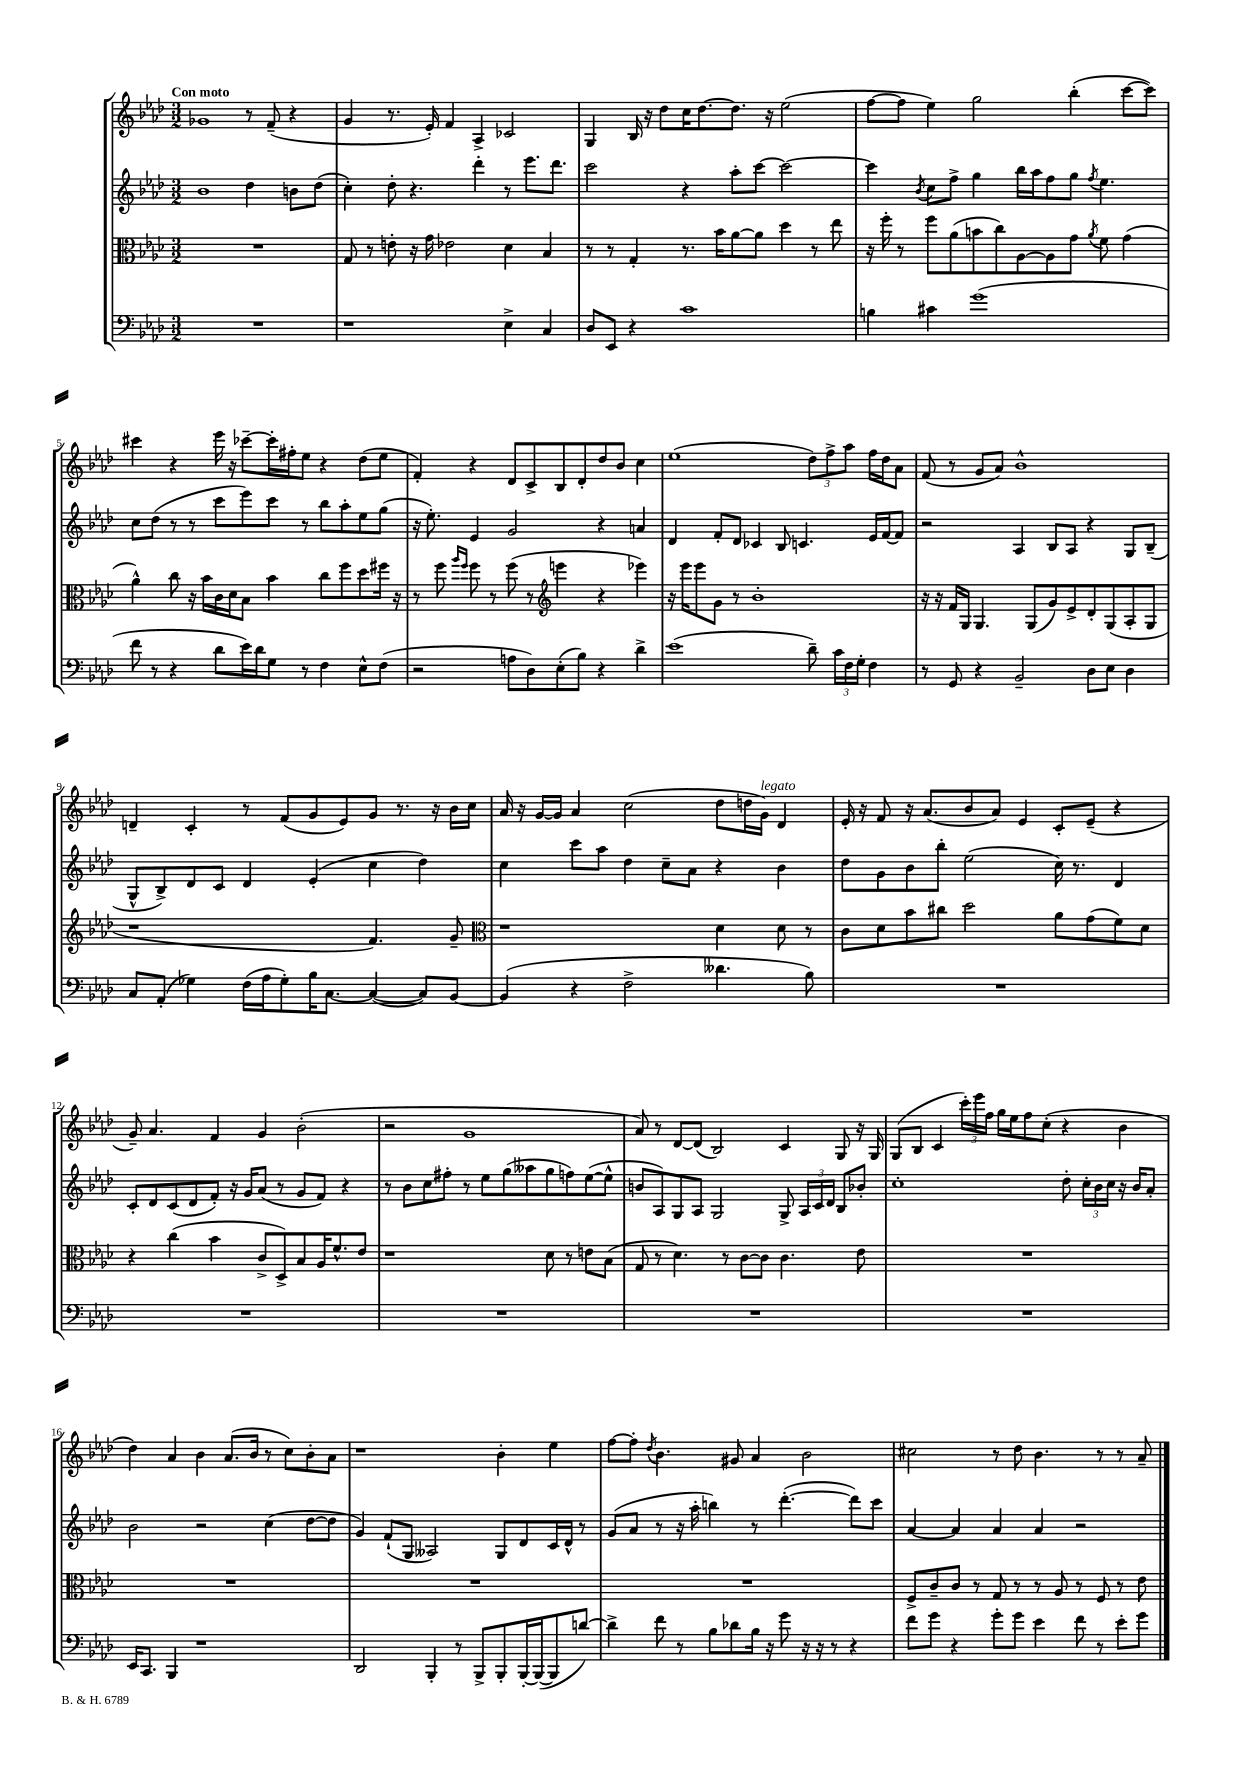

**kern	**kern	**kern	**kern
*part4	*part3	*part2	*part1
*staff4	*staff3	*staff2	*staff1
*clefF4	*clefC3	*clefG2	*clefG2
*k[b-e-a-d-]	*k[b-e-a-d-]	*k[b-e-a-d-]	*k[b-e-a-d-]
*M3/2	*M3/2	*M3/2	*M3/2
=1	=1	=1	=1
!	!	!	!LO:TX:a:B:t=Con moto
1.r	1.r	1b-	1g-X
.	.	4dd-\	8r
.	.	.	(8f~/
.	.	8bn\L	4r
.	.	(8dd-\J	.
=2	=2	=2	=2
1r	8G/	4cc'\)	4g/
.	8r	.	.
.	8en'\	8dd-'\	8.r
.	16r	4.r	.
.	16g\	.	16e-'/)
.	2e-X\	.	4f/
.	.	4ddd-'\	4A-^/
4E-^\	4d-\	8r	2c-X/
.	.	8.eee-\L	.
4C/	4B-/	.	.
.	.	8.ddd-\J	.
=3	=3	=3	=3
8D-/L	8r	2ccc\	4G/
8EE-/J	8r	.	.
4r	4G'/	.	16B-/
.	.	.	16r
.	.	.	8dd-\L
1c	8.r	4r	16cc\K
.	.	.	[8.dd-\
.	16b-\KL	.	.
.	[8a-\	8aa-'\L	8.dd-\J]
.	8a-\J]	[8ccc\J	.
.	.	.	16r
.	4dd-\	2ccc\_	(2ee-\
.	8r	.	.
.	8ee-\	.	.
=4	=4	=4	=4
4Bn\	16r	4ccc\]	[8ff\L
.	16ff'\	.	.
.	8r	.	8ff\J]
.	.	8qb-/	.
4c#X\	8ff\L	8cc\L	4ee-\)
.	(8a-\	8ff^\J	.
(1g	8bn\	4gg\	2gg\
.	8cc\)	.	.
.	[8A-\	16bb-\LL	.
.	.	16aa-\J	.
.	8A-\]	8ff\	.
.	8g\J	8gg\J	(4bb-'\
.	8qa-/	8qff/	.
.	8f\	4.ee-\	.
.	(4g\	.	[8ccc\L
.	.	.	8ccc\J])
!!LO:LB:g=z
=5	=5	=5	=5
8f\	4a-^^\)	8cc\L	4ccc#X\
8r	.	(8dd-\J	.
4r	8cc\	8r	4r
.	16r	8r	.
.	16b-\LL	.	.
8d-\L	16c\	8ccc\L	16eee-\
.	16d-\J	.	16r
16e-\L)	8B-\J	8eee-\)	[8ccc-X~\L
16d-\J	.	.	.
8G\J	4b-\	8ccc\J	16ccc-'\L]
.	.	.	16ff#X'\J
8r	.	8r	8ee-\J
4F\	8cc\L	8bb-\L	4r
.	8ff\	8aa-'\	.
8E-^^\L	8dd-\	8ee-\	(8dd-\L
(8F\J	16ff#X\Jk	(8gg\J	8ee-\J
.	16r	.	.
=6	=6	=6	=6
2r	8r	16r	4f'/)
.	.	8.ee-'\)	.
.	8ff\	.	.
.	16qqaa-/LL	.	.
.	16qqff/JJ	.	.
.	8ff\	4e-/	4r
.	8r	.	.
8An\L	(8ff\	2g/	8d-/L
8D-\)	8r	.	8c^/
*	*clefG2	*	*
(8E-'\	4eeen\	.	8B-/
8B-\J)	.	.	8d-'/
4r	4r	4r	8dd-/
.	.	.	8b-/J
4d-^\	4eee-X\)	4an/	4cc\
=7	=7	=7	=7
(1e-	16r	4d-/	(1ee-
.	16eee-\KL	.	.
.	8eee-\	.	.
.	8g\J	8f'/L	.
.	8r	8d-/J	.
.	1b-'	4c-X/	.
.	.	8B-/	.
.	.	4.cn/	.
8d-~\)	.	.	12dd-\L)
.	.	.	12ff^\
24c\LL	.	.	.
24F\	.	.	12aa-\J
24G'\JJ	.	.	.
4F\	.	16e-/LL	16ff\LL
.	.	[16f/J	16dd-\J
.	.	8f/J]	8a-\J
=8	=8	=8	=8
8r	16r	2r	(8f/
.	16r	.	.
8GG/	16f/LL	.	8r
.	16G/JJ	.	.
4r	4.G/	.	8g/L
.	.	.	8a-/J)
2BB-~/	.	4A-/	1b-^^
.	(8G/L	.	.
.	8g/)	8B-/L	.
.	8e-^/	8A-/J	.
8D-\L	8d-'/	4r	.
8E-\J	(8G/	.	.
4D-\	8A-'/	8G/L	.
.	8G/J	(8B-~/J	.
!!LO:LB:g=z
=9	=9	=9	=9
8C/L	1r	8G^^/L	4dn~/
(8AA-'/J	.	8B-^/)	.
4G-X\)	.	8d-/	4c'/
.	.	8c/J	.
(16F\LL	.	4d-/	8r
16A-\J	.	.	.
8G-'\)	.	.	(8f/L
16B-\K	.	(4e-'/	8g/
[8.C\J	.	.	.
.	.	.	8e-/)
(4C/_	4.f/)	4cc\	8g/J
.	.	.	8.r
8C/L])	.	4dd-\)	.
.	.	.	16r
[8BB-/J	8g~/	.	16b-\LL
.	.	.	16cc\JJ
=10	=10	=10	=10
*	*clefC3	*	*
(4BB-/]	1r	4cc\	16a-/
.	.	.	16r
.	.	.	[16g/LL
.	.	.	16g/JJ]
4r	.	8ccc\L	4a-/
.	.	8aa-\J	.
2F^\	.	4dd-\	(2cc\
.	.	8cc~\L	.
.	.	8a-\J	.
4.d--X\	4d-\	4r	8dd-\L
.	.	.	16ddn\L
!	!	!	!LO:TX:a:i:t=legato
.	.	.	16g\JJ)
.	8d-\	4b-\	4d-/
8B-\)	8r	.	.
=11	=11	=11	=11
1.r	8c\L	8dd-\L	16e-'/
.	.	.	16r
.	8d-\	8g\	8f/
.	8b-\	8b-\	16r
.	.	.	(8.a-/L
.	8cc#X\J	8bb-'\J	.
.	2dd-\	(2ee-\	8b-/
.	.	.	8a-/J)
.	.	.	4e-/
.	8a-\L	16cc\)	8c'/L
.	.	8.r	.
.	(8g\	.	(8e-~/J
.	8f\)	4d-/	4r
.	8d-\J	.	.
!!LO:LB:g=z
=12	=12	=12	=12
1.r	4r	8c'/L	8g~/)
.	.	8d-/	4.a-/
.	(4cc\	(8c/	.
.	.	8d-/	.
.	4b-\	8f'/J)	4f/
.	.	16r	.
.	.	16g/KL	.
.	8c^/L	(8a-/J	4g/
.	8D-^/)	8r	.
.	8B-/	8g/L	(2b-'\
.	16A-/K	8f/J)	.
.	8.f^^/	.	.
.	.	4r	.
.	8e-/J	.	.
=13	=13	=13	=13
1.r	1r	8r	2r
.	.	8b-\L	.
.	.	8cc\	.
.	.	8ff#X'\J	.
.	.	8r	1g
.	.	8ee-\L	.
.	.	(8gg\	.
.	.	8aa--X\	.
.	8d-\	8gg\	.
.	8r	8ffn\)	.
.	8en\L	([8ee-\	.
.	(8B-\J	8ee-^^\J]	.
=14	=14	=14	=14
1.r	8G/	8bn/L	8a-/)
.	8r	8A-/)	8r
.	4.d-\)	8G/	[8d-/L
.	.	8A-/J	(8d-/J]
.	.	2G/	2B-/)
.	8r	.	.
.	[8c\L	.	.
.	8c\J]	.	.
.	4.c\	8G^/	4c/
.	.	24A-/LL	.
.	.	24c/	.
.	.	24d-/JJ	.
.	.	8B-/L	8G/
.	8e-\	8b-X'/J	16r
.	.	.	16G/
=15	=15	=15	=15
1.r	1.r	1cc'	(8G/L
.	.	.	8B-/J
.	.	.	4c/
.	.	.	24ccc'\LL)
.	.	.	24eee-\
.	.	.	24ff\JJ
.	.	.	16gg\LL
.	.	.	16ee-\J
.	.	.	8ff\
.	.	.	(8cc'\J
.	.	8dd-'\	4r
.	.	24cc'\LL	.
.	.	24b-\	.
.	.	24cc\JJ	.
.	.	16r	4b-\
.	.	16b-/KL	.
.	.	8a-'/J	.
!!LO:LB:g=z
=16	=16	=16	=16
16EE-/KL	1.r	2b-\	4dd-\)
8.CC/J	.	.	.
4BBB-/	.	.	4a-/
1r	.	2r	4b-\
.	.	.	(8.a-/L
.	.	.	16b-/Jk
.	.	(4cc\	8r
.	.	.	8cc\L)
.	.	[8dd-\L	8b-'\
.	.	8dd-\J]	8a-\J
=17	=17	=17	=17
2DD-/	1.r	4g/)	1r
.	.	(8f`/L	.
.	.	8G/J	.
4BBB-'/	.	2A--X/)	.
8r	.	.	.
8BBB-^/L	.	.	.
8BBB-'/	.	8G/L	4b-'\
[16BBB-'/L	.	8d-/	.
(16BBB-/J_	.	.	.
8BBB-/]	.	16c/L	4ee-\
.	.	16d-^^/JJ	.
[8dn/J)	.	8r	.
=18	=18	=18	=18
4d^\]	1.r	(8g/L	[8ff\L
.	.	8a-/J	8ff'\J]
.	.	.	8qdd-/
8f\	.	8r	4.b-\
8r	.	16r	.
.	.	16aa-'\	.
8B-\L	.	4bbn\)	.
8d-X\	.	.	8g#X/
16B-\Jk	.	8r	4a-/
16r	.	.	.
8g\	.	([4.ddd-'\	.
16r	.	.	2b-\
16r	.	.	.
8r	.	.	.
4r	.	8ddd-\L])	.
.	.	8ccc\J	.
=19	=19	=19	=19
8f\L	8F^/L	[4a-/	2cc#X\
8g\J	8c~/	.	.
4r	8c/J	4a-/]	.
.	8r	.	.
8g'\L	8G/	4a-/	8r
8g\J	8r	.	8dd-\
4e-\	8r	4a-/	4.b-\
.	8A-/	.	.
8f\	8r	2r	.
8r	8F/	.	8r
8e-'\L	8r	.	8r
8g\J	8e-\	.	8a-~/
==	==	==	==
*-	*-	*-	*-
